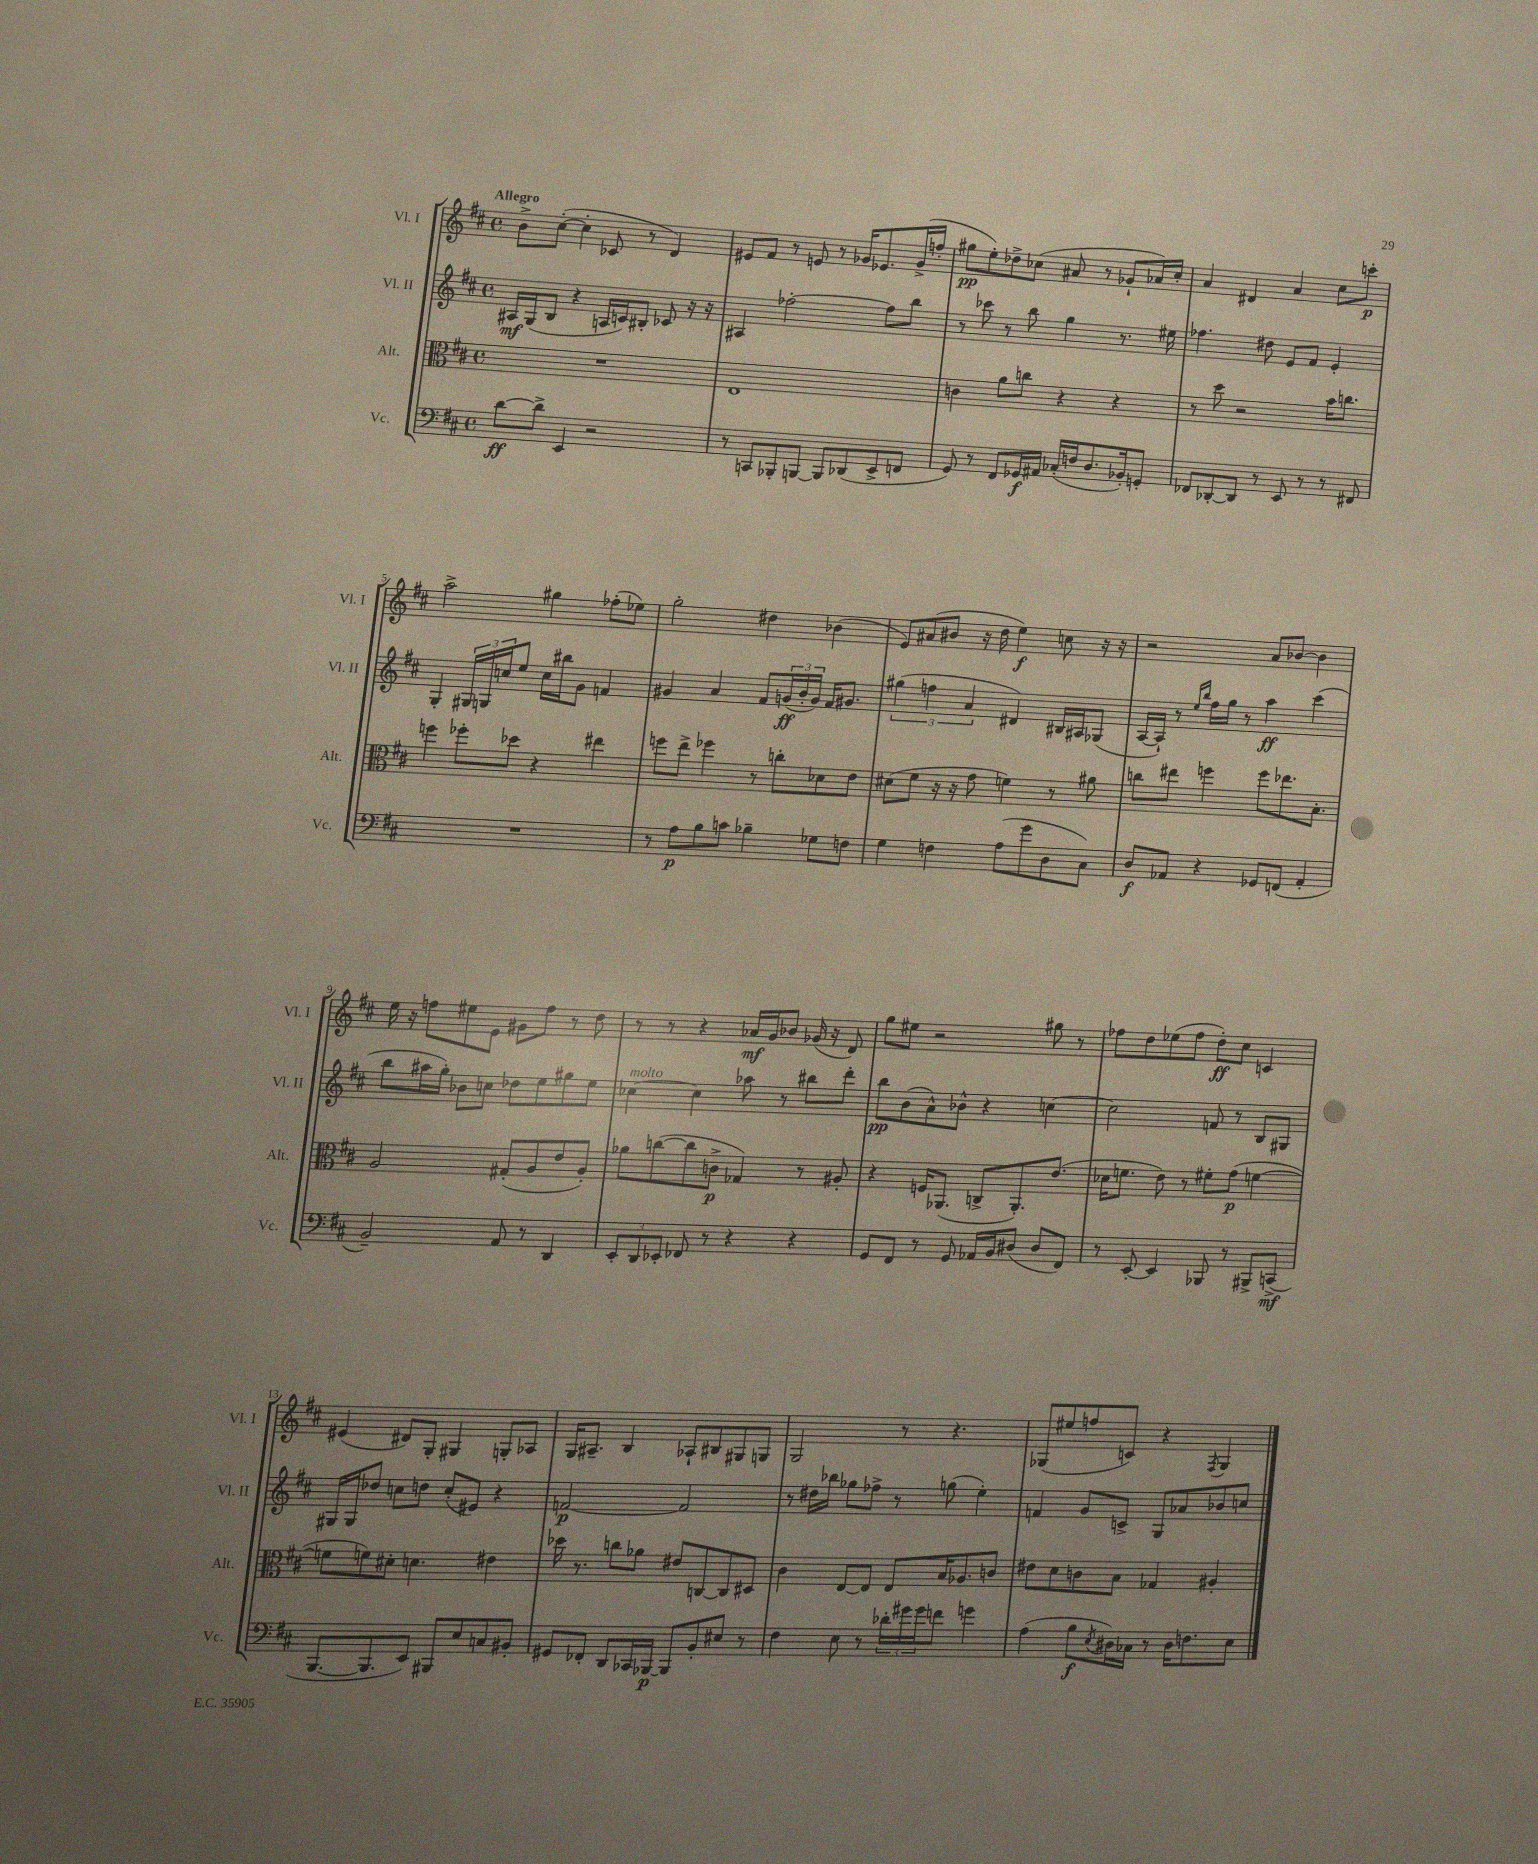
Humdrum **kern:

**kern	**kern	**kern	**kern
*staff4	*staff3	*staff2	*staff1
*clefF4	*clefC3	*clefG2	*clefG2
*k[f#c#]	*k[f#c#]	*k[f#c#]	*k[f#c#]
*M4/4	*M4/4	*M4/4	*M4/4
*met(c)	*met(c)	*met(c)	*met(c)
[8d	1r	16A#	8b^
.	.	(16G	.
8d^]	.	8B	([8cc#'
4EE	.	4r	4cc#']
2r	.	16A	8c-
.	.	16c)	.
.	.	8B#'	8r
.	.	8c-	4d)
.	.	16r	.
.	.	16r	.
=	=	=	=
8r	1E	4A#	8e#
8CC	.	.	8f#
8BBB-'	.	[2ff-'	8r
[8BBB	.	.	8e
8BBB]	.	.	8r
(8DD-	.	.	16g-
.	.	.	8.e-
8EE^	.	8ff-]	.
8FF	.	8bb	(16g-^
.	.	.	16ff'
=	=	=	=
8GG)	4c	8r	8gg#
8r	.	8ccc-	8ee')
8FF#	8a	8r	8dd-^
16GG-	8cc	8bb	(8cc-
16AA#	.	.	.
(16C-'	4r	4gg	8a#
16F	.	.	.
8.D	.	.	8r
.	4r	8.r	8g-`
16BB-')	.	.	.
8GG'	.	.	16a-)
.	.	16ee#	16cc-'
=	=	=	=
8FF-	8r	4.ff-	4a
[8DD-'	8dd	.	.
8DD-]	2r	.	4d#
8r	.	8dd#	.
8EE	.	8e	4a
8r	.	8f#	.
8r	16b	4e'	8cc#
.	8.cc	.	.
8FF#	.	.	8ccc'
=	=	=	=
1r	4ff	4G'	2aa^
.	8ff-'	24G#	.
.	.	24G	.
.	.	24cc	.
.	8dd-	8ee	.
.	4r	16cc	4gg#
.	.	16bb#	.
.	.	8g	.
.	4ee#	4f	(8ff-'
.	.	.	8ee-)
=	=	=	=
8r	8ff	4g#	2gg'
8A	8ee^	.	.
8B	4ff-	4a	.
8c	.	.	.
4B-~	8r	8f#	4dd#
.	8cc'	(24g	.
.	.	24b'	.
.	.	24g)	.
8G-	8d-	16f#	(4b-
.	.	8.g#	.
8F	8e	.	.
=	=	=	=
4G	(8d#	(6gg#	8e)
.	8f#	.	(8a#
.	.	6ff	.
4F	16r	.	8b#
.	16r	.	.
.	.	6a	.
.	8g	.	16r
.	.	.	16dd
(8A	4f)	4d#)	4ee)
8g	.	.	.
8D	8r	16B#	8cc
.	.	16A#	.
8C#)	8a#	(8G-	16r
.	.	.	16r
=	=	=	=
8D	8cc	[16A	2r
.	.	16A`])	.
8AA-	8ee#	8r	.
.	.	16qqee	.
.	.	16qqbb	.
4r	4ff	16ff#	.
.	.	16gg	.
.	.	8r	.
8GG-	8ff	4aa	8a
(8FF	8.ee-	.	[8b-
4AA-'	.	(4ccc#	4b-]
.	8.B'	.	.
=	=	=	=
2BB~)	2A	8bb	16ee
.	.	.	16r
.	.	16aa#	8ff
.	.	16gg')	.
.	.	8b-	8ee#
.	.	8cc	8e
8AA	(8G#'	8dd-	8g#
8r	8A	8ee	8ff
4DD	8e	8gg#	8r
.	8A')	8ee	8dd
=	=	=	=
12EE'	8a-	[4cc-	8r
12DD	.	.	.
.	([8cc	.	8r
12EE-'	.	.	.
8FF-	8cc]	4cc-]	4r
8r	8c^	.	.
4r	4G-)	8aa-	16a-
.	.	.	16g
.	.	8r	8b-
4r	8r	8bb#	(16g-
.	.	.	16r
.	8A#'	8ddd'	8d)
=	=	=	=
8GG	4r	8bb	8gg
8FF#	.	(8b	8ee#
8r	16F	8a^^)	2r
.	(8.AA-	.	.
8GG	.	8b-^^	.
16AA-	8C^	4r	.
16BB	.	.	.
(8D#	8.AA-')	.	.
8D#	.	[4cc	8gg#
.	(8.e	.	.
8FF#)	.	.	8r
=	=	=	=
8r	16d-	2cc]	8ff-
.	8.f	.	.
[8EE'	.	.	8dd
4EE]	8e)	.	(8ee-
.	8r	.	8ff-
8BBB-	8f#'	8f	8dd')
8r	(8g	8r	8cc#
8BBB#^	[4f	8B	4c
(8CC^	.	8G#	.
=	=	=	=
[8.BBB	8f]	16G#	(4e#
.	.	16G#	.
.	8f)	8dd-	.
8.BBB]	.	.	.
.	8d#'	8cc	8d#)
8EE)	4.d	8dd	8G'
8BBB#	.	(8cc'	4G#
8E	.	8e#)	.
8C	4e#	4r	8G'
8BB#'	.	.	8A-
=	=	=	=
8GG#	16dd-	[2f	16G
.	8.r	.	8.A#~
8FF-'	.	.	.
8DD	8cc	.	4B
16CC-	8a-	.	.
[16BBB-	.	.	.
8BBB-]	8e#	2f]	8A-`
8BB'	[8C	.	8B#
8E#	8C]	.	8G#
8r	8D#	.	8G
=	=	=	=
4F#	4c#	8r	2G
.	.	16dd#	.
.	.	16bb-	.
8E	[8E	8gg-	.
8r	8E]	8ff-^	.
24d-'	8E	8r	8r
24g#	.	.	.
24g#	.	.	.
8f	16B	(8gg	4.r
.	8.A-	.	.
4g	.	4ee')	.
.	8c	.	.
=	=	=	=
(4A	8e#	4f	(8G-
.	8d	.	8ee#
8B	8c	8g	8ff
8qE	.	.	.
16D#)	8B	8c^	8c)
16C-	.	.	.
8r	4G-	8G	4r
16D#	.	8a-	.
8.F	.	.	.
.	.	.	8qF#
.	4A#'	8b-	4G-
8E	.	8cc	.
==	==	==	==
*-	*-	*-	*-
